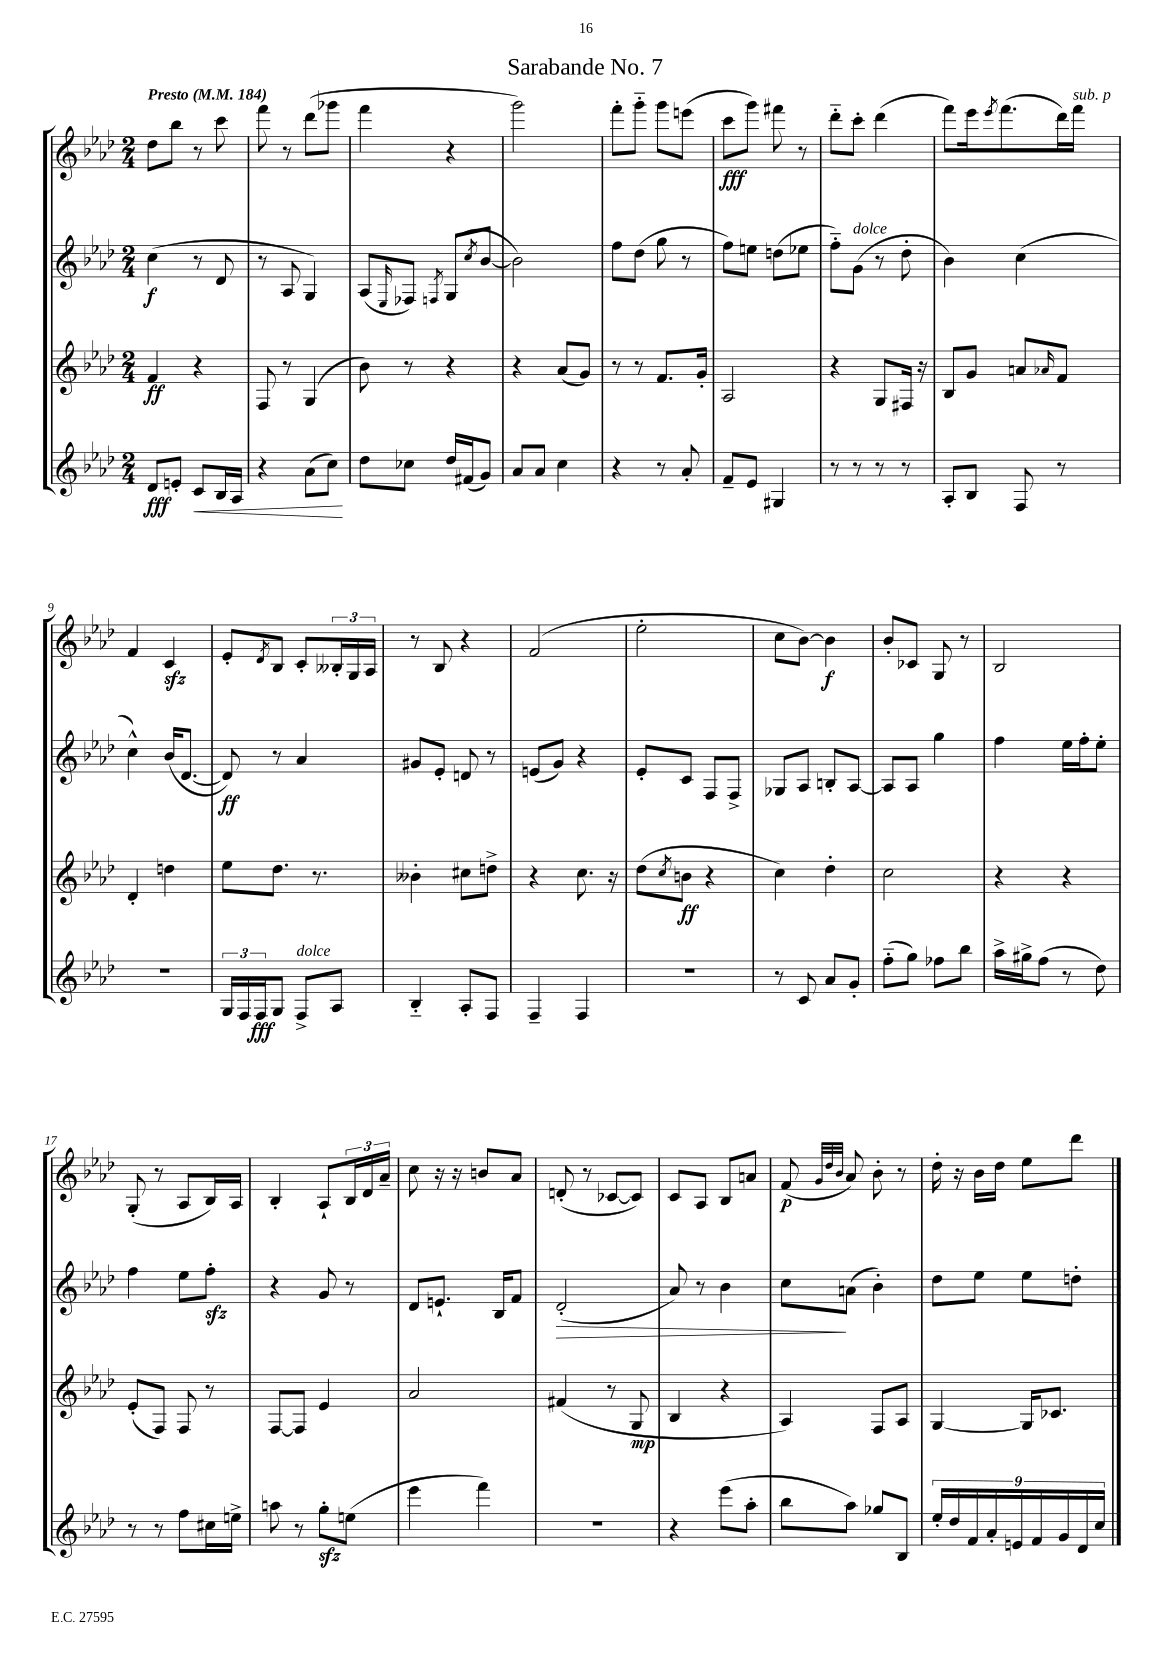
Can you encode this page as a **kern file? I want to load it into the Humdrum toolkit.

**kern	**kern	**kern	**kern
*staff4	*staff3	*staff2	*staff1
*clefG2	*clefG2	*clefG2	*clefG2
*k[b-e-a-d-]	*k[b-e-a-d-]	*k[b-e-a-d-]	*k[b-e-a-d-]
*M2/4	*M2/4	*M2/4	*M2/4
*MM184	*MM184	*MM184	*MM184
8d-	4f	(4cc	8dd-
8e'	.	.	8bb-
8c	4r	8r	8r
16B-	.	8d-	8ccc
16A-	.	.	.
=	=	=	=
4r	8F	8r	8fff
.	8r	8A-	8r
(8a-	(4G	4G)	(8ddd-
8cc)	.	.	8ggg-
=	=	=	=
8dd-	8b-)	(8A-	4fff
.	.	16qqE-	.
8cc-	8r	8F-)	.
.	.	8qF	.
16dd-	4r	(8G	4r
(16f#	.	.	.
.	.	8qcc	.
8g)	.	[8b-	.
=	=	=	=
8a-	4r	2b-])	2ggg)
8a-	.	.	.
4cc	(8a-	.	.
.	8g)	.	.
=	=	=	=
4r	8r	8ff	8fff'
.	8r	(8dd-	8ggg'~
8r	8.f	8gg	8ggg
8a-'	.	8r	(8eee
.	16g'	.	.
=	=	=	=
8f~	2A-	8ff)	8ccc
8e-	.	8ee	8ggg)
4G#	.	(8dd	8fff#
.	.	8ee-	8r
=	=	=	=
8r	4r	8ff'~)	8ddd-'~
8r	.	(8g	8ccc'
8r	8G	8r	(4ddd-
8r	16F#	8dd-'	.
.	16r	.	.
=	=	=	=
8A-'	8B-	4b-)	8fff)
8B-	8g	.	16eee-
.	.	.	8qeee-
.	.	.	(8.fff
8F	8a	(4cc	.
.	16qqa-	.	.
8r	8f	.	16ddd-)
.	.	.	16fff
=	=	=	=
2r	4d-'	4cc^^)	4f
.	4dd	(16b-	4c
.	.	[8.d-	.
=	=	=	=
24G	8ee-	8d-])	8e-'
24F	.	.	.
24F	.	.	.
.	.	.	8qd-
8G	8.dd-	8r	8B-
8F^	.	4a-	8c'
.	8.r	.	.
8A-	.	.	24B--'
.	.	.	24G
.	.	.	24A-
=	=	=	=
4B-'~	4b--'	8g#	8r
.	.	8e-'	8B-
8A-'	8cc#	8d	4r
8F	8dd^	8r	.
=	=	=	=
4F~	4r	(8e	(2f
.	.	8g)	.
4F	8.cc	4r	.
.	16r	.	.
=	=	=	=
2r	(8dd-	8e-'	2ee-'
.	8qcc	.	.
.	8b	8c	.
.	4r	8F	.
.	.	8F^	.
=	=	=	=
8r	4cc)	8G-	8cc
8c	.	8A-	[8b-)
8a-	4dd-'	8B'	4b-]
8g'	.	[8A-	.
=	=	=	=
(8ff'~	2cc	8A-]	8b-'
8gg)	.	8A-	8c-
8ff-	.	4gg	8G
8bb-	.	.	8r
=	=	=	=
16aa-^	4r	4ff	2B-
16gg#^	.	.	.
(8ff	.	.	.
8r	4r	16ee-	.
.	.	16ff'	.
8dd-)	.	8ee-'	.
=	=	=	=
8r	(8e-'	4ff	(8G'
8r	8F)	.	8r
8ff	8F	8ee-	8A-
16cc#	8r	8ff'	16B-)
16ee^	.	.	16A-
=	=	=	=
8aa	[8F	4r	4B-'
8r	8F]	.	.
8gg'	4e-	8g	8A-`
(8ee	.	8r	24B-
.	.	.	24d-
.	.	.	24a-~
=	=	=	=
4eee-	2a-	8d-	8cc
.	.	8.e`	16r
.	.	.	16r
4fff)	.	.	8b
.	.	16B-	.
.	.	8f	8a-
=	=	=	=
2r	(4f#	(2d-'	(8d'
.	.	.	8r
.	8r	.	[8c-
.	8G	.	8c-])
=	=	=	=
4r	4B-	8a-)	8c
.	.	8r	8A-
(8eee-	4r	4b-	8B-
8aa-'	.	.	8a
=	=	=	=
8bb-	4A-)	8cc	(8f
.	.	.	32qqg
.	.	.	32qqdd-
.	.	.	32qqb-
8aa-)	.	(8a	8a-)
8gg-	8F	4b-')	8b-'
8B-	8A-	.	8r
=	=	=	=
18ee-'	[4G	8dd-	16dd-'
18dd-	.	.	.
.	.	.	16r
18f	.	.	.
.	.	8ee-	16b-
18a-'	.	.	.
.	.	.	16dd-
18e	.	.	.
.	16G]	8ee-	8ee-
18f	.	.	.
.	8.c-	.	.
18g	.	.	.
.	.	8dd'	8ddd-
18d-	.	.	.
18cc	.	.	.
==	==	==	==
*-	*-	*-	*-
